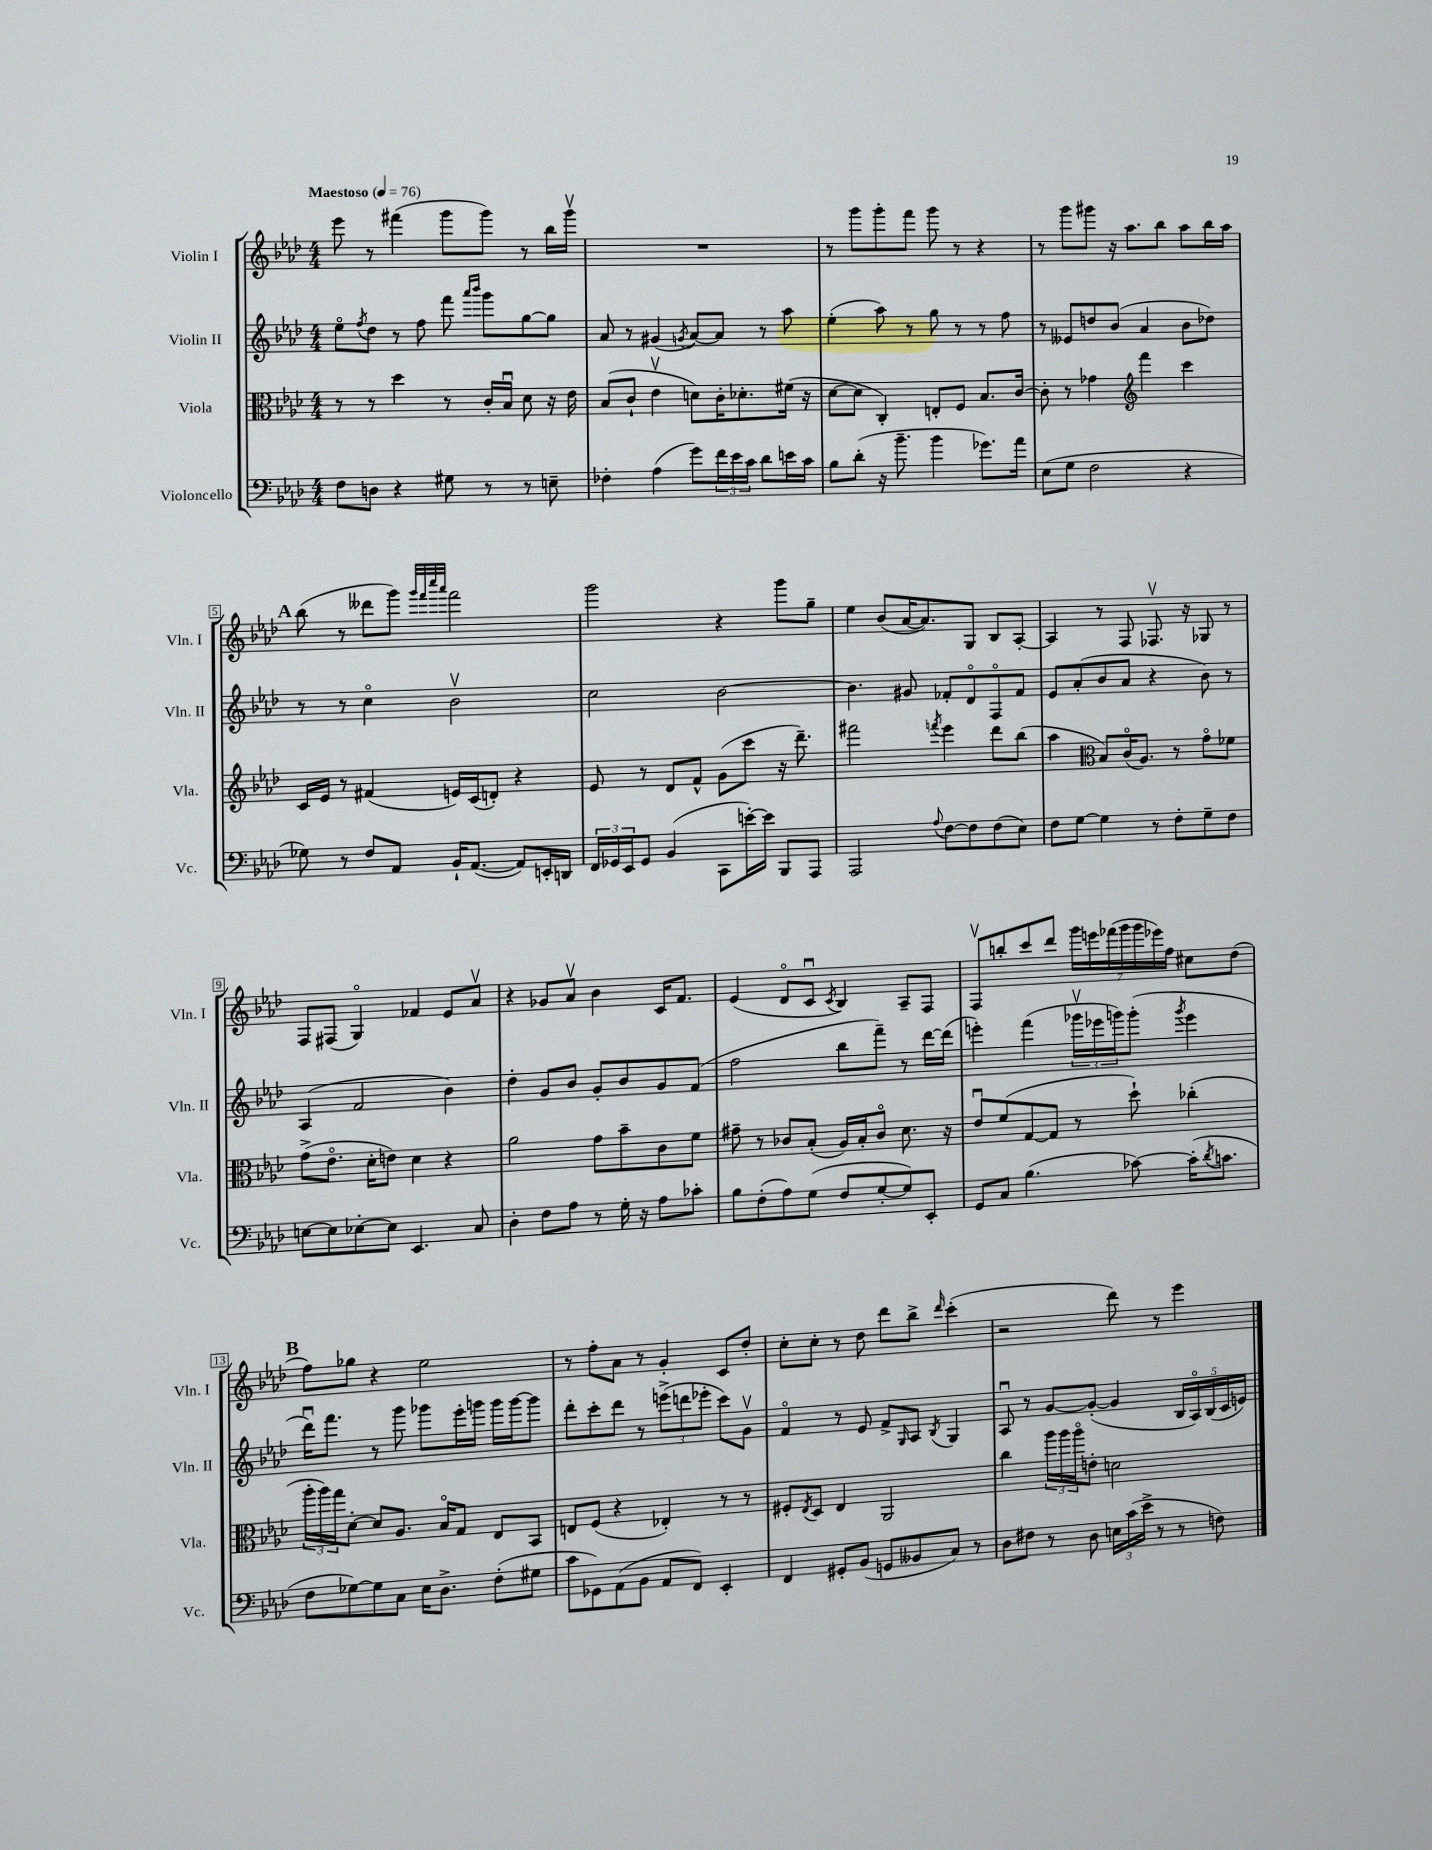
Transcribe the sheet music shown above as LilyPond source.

<<
\new StaffGroup <<
\new Staff = "s0" \with { instrumentName = "Violin I" shortInstrumentName = "Vln. I" } {
    \clef treble \key aes \major \numericTimeSignature \time 4/4 \tempo "Maestoso" 4 = 76
    ees'''8 r8 fis'''4( g'''8 g'''8) r8 bes''16 g'''16\upbow |
    R1 |
    r8 g'''8 g'''8-. f'''8 g'''8 r8 r4 |
    r8 g'''8 gis'''8 r16 aes''8. bes''8 aes''8 bes''16 aes''16 |
    \mark \markup { \bold "A" } bes''8( r8 deses'''8 g'''8) \grace { g'''32 f'''32 c''''32 aes'''32 } f'''2 |
    g'''2 r4 g'''8 g''8-- |
    ees''4 bes'8( aes'16~ aes'8.) g8 bes8 aes8~-. |
    aes4 r8 f8 fes8.\upbow r16 ges8 r8 |
    f8 fis8( g4\flageolet) fes'4 ees'8 aes'8\upbow |
    r4 ges'8 aes'8\upbow bes'4 c'16 f'8. |
    ees'4( des'8\flageolet c'8\downbow \acciaccatura { c'8 } bes4) aes8-- f8 |
    f8\upbow b''8-. c'''8 des'''8 \tuplet 7/4 { g'''16 e'''16 fes'''16( g'''16 g'''16 ees'''16) f''16 } cis''8 des''8( |
    \mark \markup { \bold "B" } f''8) ges''8 r4 ees''2 |
    r8 f''8-. aes'8 r8 g'4-. c'8 des''8-. |
    c''8-. c''8-. r8 des''8 des'''8 bes''8-> \grace { des'''16 } c'''4-.( |
    r2 des'''8) r8 ees'''4 \bar "|." |
}
\new Staff = "s1" \with { instrumentName = "Violin II" shortInstrumentName = "Vln. II" } {
    \clef treble \key aes \major \numericTimeSignature \time 4/4
    ees''8\flageolet \acciaccatura { f''8 } des''8 r8 f''8 f'''8 \grace { aes'''16 bes'''16 } g'''8 g''8~ g''8 |
    aes'8 r8 gis'4( \acciaccatura { g'8 } aes'8~) aes'8 r8 aes''8 |
    ees''4-.( aes''8) r8 g''8 r8 r8 f''8 |
    r8 eeses'8 d''8 bes'8( aes'4 bes'8 des''8) |
    \mark \markup { \bold "A" } r8 r8 c''4\flageolet bes'2\upbow |
    c''2 bes'2~ |
    bes'4. gis'8 fes'8-. des'8\flageolet f8\flageolet fes'8 |
    ees'8 aes'8-.( bes'8 aes'8 r4 bes'8) r8 |
    aes4( f'2 bes'4) |
    des''4-. g'8 bes'8 g'8-. bes'8 g'8 f'8( |
    f''2 bes''8 f'''8--) r8 des'''16~ des'''16( |
    e'''4-.) f'''4( \tuplet 3/2 { ges'''16\upbow ees'''16 g'''16) } g'''8-.( \acciaccatura { g'''8 } ees'''4 |
    \mark \markup { \bold "B" } des'''16\downbow) f'''8. r8 g'''8 ges'''8 ees'''16-. g'''16 g'''16 g'''16~ g'''8 |
    des'''8-. c'''8-. des'''8 r8 \tuplet 3/2 { e'''8->( d'''8 ees'''8-. } c'''8) g'8\upbow |
    f'4\flageolet r8 ees'8 f'8-> \grace { g16 } aes8 \acciaccatura { bes8 } g4 |
    aes8\downbow r8 g'8~ g'8~-.( g'4 \tuplet 5/4 { bes16 aes16\flageolet) bes16( c'16 e'16) } \bar "|." |
}
\new Staff = "s2" \with { instrumentName = "Viola" shortInstrumentName = "Vla." } {
    \clef alto \key aes \major \numericTimeSignature \time 4/4
    r8 r8 des''4 r8 c'16-. bes16\downbow des'8 r16 ees'16 |
    bes8( c'8-! ees'4\upbow d'8) c'16-. des'8.-. fis'16( r16 |
    des'8~ des'8 c4-.) e8-. f8 bes8. c'16~ |
    c'8-. r8 ges'4 \clef treble f'''4 c'''4 |
    \mark \markup { \bold "A" } c'16 ees'16 r8 fis'4( e'16) c'16( d'8-.) r4 |
    ees'8 r8 des'8 f'8-^ g'8( c'''8 r16 des'''8.--) |
    fis'''2 \acciaccatura { f'''8 } ees'''4 des'''8 bes''8( |
    aes''4 \clef alto bes8) c'16\flageolet( aes8.) r8 g'8\flageolet fes'8 |
    g'8->( ees'8.\flageolet des'16-. e'8) des'4 r4 |
    aes'2 g'8 bes'8-- c'8 f'8 |
    gis'8-- r8 ces'8 bes8-.( aes16) bes16-. ces'8\flageolet des'8. r16 |
    ees'8\downbow f'8( g8~ g8 r8 des''8-!) ces''4-.( |
    \mark \markup { \bold "B" } \tuplet 3/2 { aes''16-. aes''16) g''16 } des'8~-. des'8 aes8. bes16\flageolet g8 ees8 bes,8 |
    e8 f8( r4 ees4-.) r8 r8 |
    fis8-. \acciaccatura { ees8 } des8 ees4 aes,2 |
    c''4 \tuplet 3/2 { aes''16 aes''16 aes''16\flageolet } e'8-. d'2 \bar "|." |
}
\new Staff = "s3" \with { instrumentName = "Violoncello" shortInstrumentName = "Vc." } {
    \clef bass \key aes \major \numericTimeSignature \time 4/4
    f8 d8 r4 gis8 r8 r8 e8-- |
    fes4-. aes4( g'8) \tuplet 3/2 { f'16 ees'16 c'16 } des'8 e'16 c'16 |
    bes8 des'8-.( r16 bes'8.-- bes'4 ges'8.) aes'16 |
    ees8( g8 f2 r4 |
    \mark \markup { \bold "A" } ges8) r8 f8 aes,8 bes,16-! aes,8.~( aes,8) e,16-. d,16 |
    \tuplet 3/2 { f,16 ges,16 ees,16 } ges,8 bes,4( c,8 e'16~-.) e'16 bes,,8 aes,,8 |
    aes,,2 \appoggiatura { aes8 } f8~ f8 f8( ees8) |
    f8 g8~ g4 r8 f8-. g8-- f8 |
    e8~ e8 ees8~-. ees8 ees,4. c8 |
    des4-. f8 aes8 r8 g16-. r16 aes8 ces'8-. |
    bes8 f8-.( aes8) g8( f8 g8~-. g8) ees,8-. |
    g,8 c8 bes4.( ces'8~) ces'16-.( \acciaccatura { des'8 } c'8. |
    \mark \markup { \bold "B" } f8 ges8~) ges8 c8 ees16 des8.-> f8-.( gis8 |
    c'8 ges,8) aes,8( bes,8 aes,8 f,8) ees,4-. |
    f,4 gis,8-. bes,8( g,8 beses,8 c8) r8 |
    des8 fis8 r8 des8 \tuplet 3/2 { e16 c'16( ees'16-> } r8 r8 f8) \bar "|." |
}
>>
>>
\layout { \context { \Score \override BarNumber.stencil = #(make-stencil-boxer 0.1 0.3 ly:text-interface::print) } }
